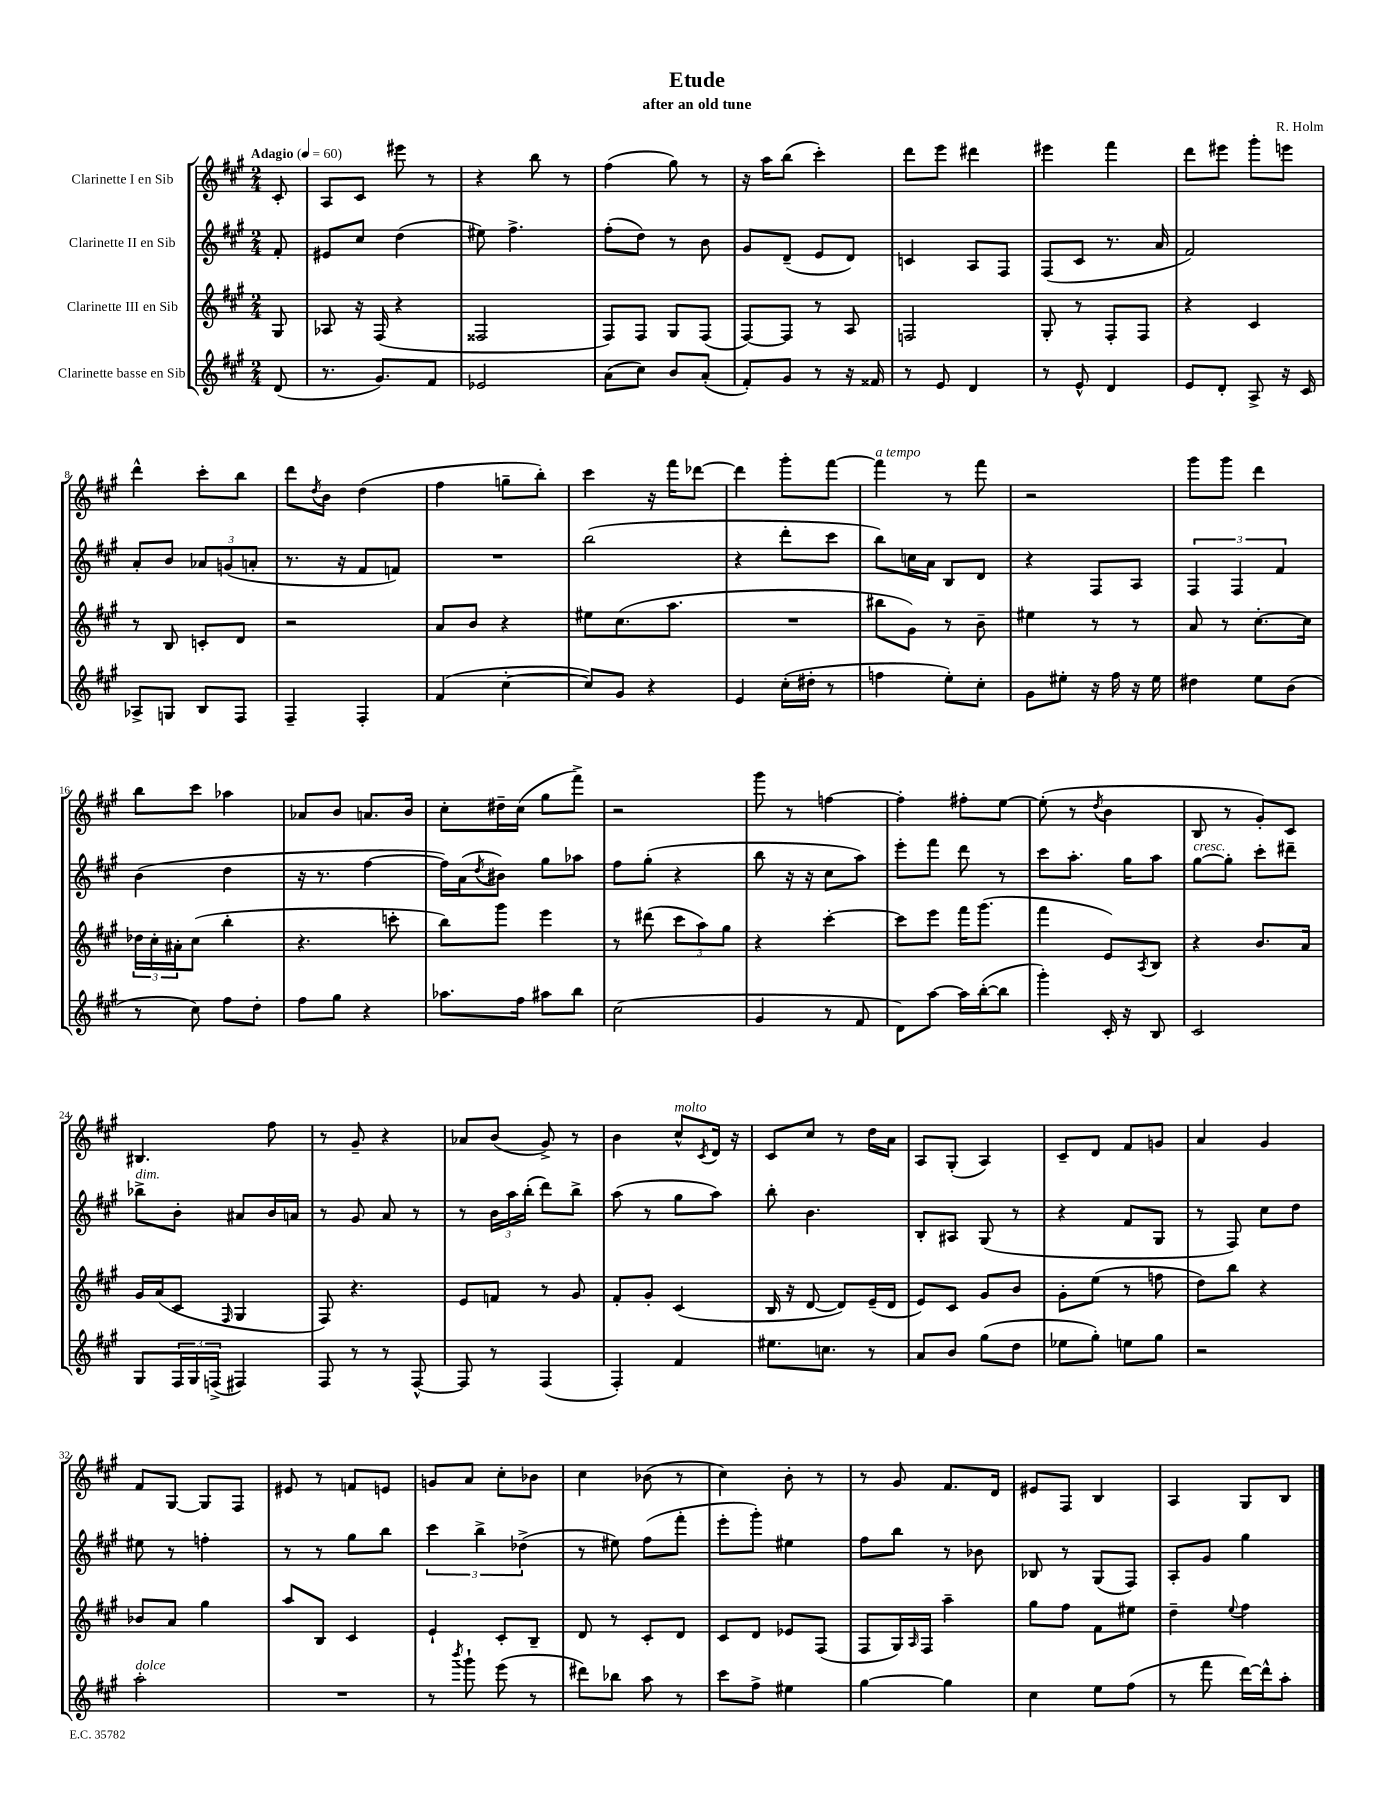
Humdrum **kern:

**kern	**kern	**kern	**kern
*staff4	*staff3	*staff2	*staff1
*clefG2	*clefG2	*clefG2	*clefG2
*k[f#c#g#]	*k[f#c#g#]	*k[f#c#g#]	*k[f#c#g#]
*M2/4	*M2/4	*M2/4	*M2/4
*MM60	*MM60	*MM60	*MM60
(8d	8G#	8f#'	8c#'
=	=	=	=
8.r	8A-	8e#	8A
.	16r	8cc#	8c#
8.g#)	(16F#	.	.
.	4r	(4dd	8eee#
8f#	.	.	8r
=	=	=	=
2e-	2F##	8ee#)	4r
.	.	4.ff#^	.
.	.	.	8bb
.	.	.	8r
=	=	=	=
(8a	8F#)	(8ff#'	(4ff#
8cc#)	8F#	8dd)	.
8b	8G#	8r	8gg#)
(8a'	(8F#	8b	8r
=	=	=	=
8f#')	[8F#)	8g#	16r
.	.	.	16aa
8g#	8F#]	(8d~	(8bb
8r	8r	8e	4ccc#')
16r	8A	8d)	.
16f##	.	.	.
=	=	=	=
8r	2F	4c	8ddd
8e	.	.	8eee
4d	.	8A	4ddd#
.	.	8F#	.
=	=	=	=
8r	8G#'	(8F#	4eee#
8e^^	8r	8c#	.
4d	8F#'	8.r	4fff#
.	8F#	.	.
.	.	16a	.
=	=	=	=
8e	4r	2f#)	8ddd
8d'	.	.	8eee#
8A^	4c#	.	8ggg#'
16r	.	.	8eee
16c#	.	.	.
=	=	=	=
8A-^	8r	8a'	4ddd^^
8G	8B	8b	.
8B	8c'	12a-	8ccc#'
.	.	(12g	.
8F#	8d	.	8bb
.	.	12a'	.
=	=	=	=
4F#~	2r	8.r	8ddd
.	.	.	8qdd
.	.	.	8b
.	.	16r	.
4F#'	.	8f#	(4dd
.	.	8f)	.
=	=	=	=
(4f#	8a	2r	4ff#
.	8b	.	.
[4cc#'	4r	.	8gg~
.	.	.	8bb')
=	=	=	=
8cc#])	8ee#	(2bb	4ccc#
8g#	(8.cc#	.	.
4r	.	.	16r
.	8.aa	.	16fff#
.	.	.	[8ddd-
=	=	=	=
4e	2r	4r	4ddd-]
(16cc#'	.	8ddd'	8ggg#'
16dd#'	.	.	.
8r	.	8ccc#	[8fff#
=	=	=	=
4ff	8bb#	8bb)	4fff#]
.	8g#)	16cc	.
.	.	16a	.
8ee')	8r	8B	8r
8cc#'	8b~	8d	8fff#
=	=	=	=
8g#	4ee#	4r	2r
8ee#'	.	.	.
16r	8r	8F#	.
16ff#	.	.	.
16r	8r	8A	.
16ee#	.	.	.
=	=	=	=
4dd#	8a	6F#	8ggg#
.	8r	.	8ggg#
.	.	6F#	.
8ee	[8.cc#'	.	4ddd
.	.	6f#	.
(8b	.	.	.
.	16cc#]	.	.
=	=	=	=
8r	24dd-	(4b	8bb
.	24cc#'	.	.
.	24a#'	.	.
8cc#)	(8cc#	.	8ccc#
8ff#	4bb'	4dd	4aa-
8dd'	.	.	.
=	=	=	=
8ff#	4.r	16r	8a-
.	.	8.r	.
8gg#	.	.	8b
4r	.	[4ff#	8.a
.	8ccc'	.	.
.	.	.	16b
=	=	=	=
8.aa-	8bb)	16ff#])	8cc#'
.	.	(16a	.
.	.	8qdd	.
.	8ggg#	8b#)	16dd#~
16ff#	.	.	(16cc#
8aa#	4eee	8gg#	8gg#
8bb	.	8aa-	8fff#^)
=	=	=	=
(2cc#	8r	8ff#	2r
.	(8ddd#	(8gg#'	.
.	12ccc#	4r	.
.	12aa)	.	.
.	12gg#	.	.
=	=	=	=
4g#	4r	8bb	8ggg#
.	.	16r	8r
.	.	16r	.
8r	[4ccc#'	8cc#	[4ff
8f#	.	8aa)	.
=	=	=	=
8d)	8ccc#]	8eee'	4ff']
[8aa	8eee	8fff#	.
16aa]	16fff#	8ddd	8ff#'
([16bb'	(8.ggg#	.	.
8bb]	.	8r	[8ee
=	=	=	=
4ggg#')	4fff#	8ccc#	(8ee']
.	.	8.aa'	8r
.	.	.	8qdd
16c#'	8e)	.	4b
16r	.	16gg#	.
.	8qA	.	.
8B	8B	8aa	.
=	=	=	=
2c#	4r	[8gg#	8B
.	.	8gg#']	8r
.	8.b	8ccc#'	8g#')
.	.	8ddd#~	8c#
.	16a	.	.
=	=	=	=
8G#	16g#	8bb-^	4.B#
.	(16a	.	.
24F#	8c#	8b'	.
24G#	.	.	.
(24F^	.	.	.
.	16qqF#	.	.
4F#)	4G#	8a#	.
.	.	16b	8ff#
.	.	16a	.
=	=	=	=
8F#	8F#)	8r	8r
8r	4.r	8g#	8g#~
8r	.	8a	4r
[8F#^^	.	8r	.
=	=	=	=
8F#]	8e	8r	8a-
8r	8f	24b	(8b
.	.	24aa	.
.	.	(24bb'	.
(4F#	8r	8ddd)	8g#^)
.	8g#	8bb^	8r
=	=	=	=
4F#')	8f#'	(8aa	4b
.	8g#'	8r	.
4f#	(4c#	8gg#	8cc#^^
.	.	.	8qc#
.	.	8aa)	16d
.	.	.	16r
=	=	=	=
8.ee#	16B	8bb'	8c#
.	16r	.	.
.	[8d	4.b	8cc#
8.cc	.	.	.
.	8d])	.	8r
8r	(16e~	.	16dd
.	16d	.	16a
=	=	=	=
8a	8e)	8B'	8A
8b	8c#	8A#	(8G#'
(8gg#	8g#	(8G#	4A)
8dd	8b	8r	.
=	=	=	=
8ee-	8g#'	4r	8c#~
8gg#')	(8ee	.	8d
8ee	8r	8f#	8f#
8gg#	8ff	8G#	8g
=	=	=	=
2r	8dd)	8r	4a
.	8bb	8F#)	.
.	4r	8cc#	4g#
.	.	8dd	.
=	=	=	=
2aa'	8b-	8ee#	8f#
.	8a	8r	[8G#
.	4gg#	4ff'	8G#]
.	.	.	8F#
=	=	=	=
2r	8aa	8r	8e#
.	8B	8r	8r
.	4c#	8gg#	8f
.	.	8bb	8e
=	=	=	=
8r	4e`	6ccc#	8g
8qbbb	.	.	.
8ggg#`	.	.	8a
.	.	6bb^	.
(8eee	8c#'	.	8cc#'
.	.	(6dd-^	.
8r	8B~	.	8b-
=	=	=	=
8ddd#)	8d	8r	4cc#
8bb-	8r	8ee#)	.
8aa	8c#'	(8ff#	(8b-
8r	8d	8fff#'	8r
=	=	=	=
8ccc#	8c#	8eee'	4cc#)
8ff#^	8d	8ggg#')	.
4ee#	8e-	4ee#	8b'
.	(8F#	.	8r
=	=	=	=
[4gg#	8F#	8ff#	8r
.	16G#)	8bb	8g#
.	16qqA	.	.
.	16F#	.	.
4gg#]	4aa~	8r	8.f#
.	.	8b-	.
.	.	.	16d
=	=	=	=
4cc#	8gg#	8B-	8e#
.	8ff#	8r	8F#
8ee	8f#	(8G#	4B
(8ff#	8ee#	8F#)	.
=	=	=	=
8r	4dd~	8A'	4A
8fff#	.	8g#	.
.	8qqee	.	.
[16ddd)	4ff#	4gg#	8G#
16ddd^^]	.	.	.
8aa'	.	.	8B
==	==	==	==
*-	*-	*-	*-
